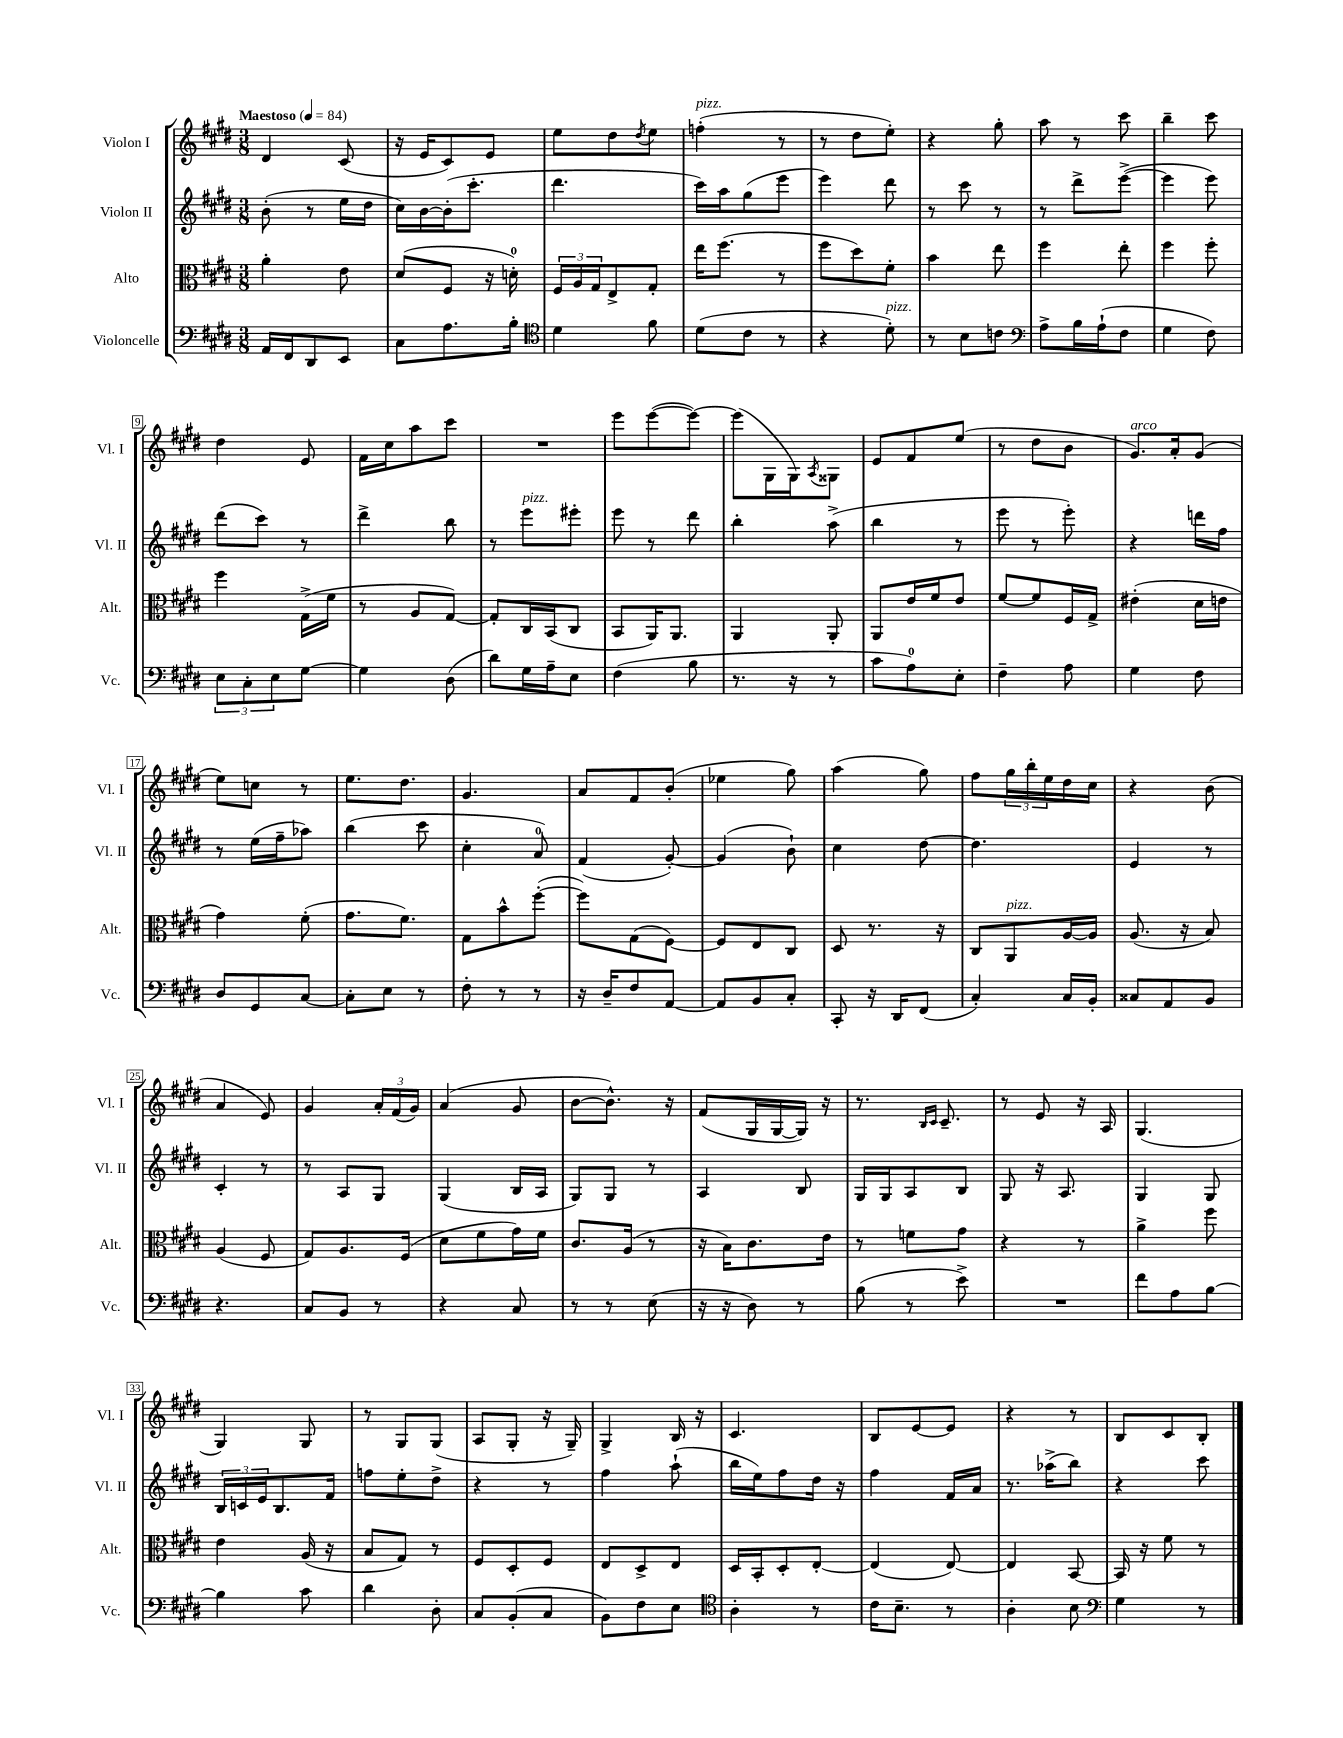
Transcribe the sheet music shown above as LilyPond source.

<<
\new StaffGroup <<
\new Staff = "s0" \with { instrumentName = "Violon I" shortInstrumentName = "Vl. I" } {
    \clef treble \key e \major \numericTimeSignature \time 3/8 \tempo "Maestoso" 4 = 84
    dis'4 cis'8( |
    r16 e'16 cis'8) e'8 |
    e''8 dis''8 \acciaccatura { dis''8 } e''8 |
    f''4-.^\markup { \italic "pizz." }( r8 |
    r8 dis''8 e''8-.) |
    r4 gis''8-. |
    a''8 r8 cis'''8 |
    b''4-- cis'''8 |
    dis''4 e'8 |
    fis'16 cis''16 a''8 cis'''8 |
    R4. |
    e'''8 e'''8~( e'''8~) |
    e'''8( gis16 gis16) \acciaccatura { a8 } gisis8 |
    e'8 fis'8 e''8( |
    r8 dis''8 b'8 |
    gis'8.^\markup { \italic "arco" }) a'16-. gis'8( |
    e''8) c''8 r8 |
    e''8. dis''8. |
    gis'4. |
    a'8 fis'8 b'8-.( |
    ees''4 gis''8) |
    a''4( gis''8) |
    fis''8 \tuplet 3/2 { gis''16 b''16-. e''16 } dis''16 cis''16 |
    r4 b'8( |
    a'4 e'8) |
    gis'4 \tuplet 3/2 { a'16-. fis'16( gis'16) } |
    a'4( gis'8 |
    b'8~ b'8.-^) r16 |
    fis'8( gis16 gis16~ gis16) r16 |
    r8. \grace { b16 cis'16 } cis'8.-- |
    r8 e'8 r16 a16 |
    gis4.( |
    gis4) gis8 |
    r8 gis8 gis8( |
    a8 gis8-. r16 gis16--) |
    gis4-> b16 r16 |
    cis'4. |
    b8 e'8~ e'8 |
    r4 r8 |
    b8 cis'8 b8-. \bar "|." |
}
\new Staff = "s1" \with { instrumentName = "Violon II" shortInstrumentName = "Vl. II" } {
    \clef treble \key e \major \numericTimeSignature \time 3/8
    b'8-.( r8 e''16 dis''16 |
    cis''16) b'16~ b'16-.( cis'''8.-. |
    dis'''4. |
    cis'''16) a''16 gis''8( e'''8 |
    e'''4) dis'''8 |
    r8 cis'''8 r8 |
    r8 dis'''8-> e'''8~->( |
    e'''4 e'''8) |
    dis'''8( cis'''8) r8 |
    dis'''4-> b''8 |
    r8 e'''8^\markup { \italic "pizz." } eis'''8-. |
    e'''8 r8 dis'''8 |
    b''4-. a''8->( |
    b''4 r8 |
    e'''8 r8 e'''8-.) |
    r4 d'''16 fis''16 |
    r8 e''16( fis''16-- aes''8) |
    b''4( cis'''8 |
    cis''4-. a'8-0) |
    fis'4( gis'8~-.) |
    gis'4( b'8-!) |
    cis''4 dis''8~ |
    dis''4. |
    e'4 r8 |
    cis'4-. r8 |
    r8 a8 gis8 |
    gis4( b16 a16 |
    gis8) gis8 r8 |
    a4 b8 |
    gis16 gis16 a8 b8 |
    gis8 r16 a8. |
    gis4 gis8 |
    \tuplet 3/2 { b16 c'16 e'16 } b8. fis'16 |
    f''8 e''8-. dis''8-> |
    r4 r8 |
    fis''4 a''8-!( |
    b''16 e''16) fis''8 dis''16 r16 |
    fis''4 fis'16 a'16 |
    r8. aes''16->( b''8) |
    r4 cis'''8 \bar "|." |
}
\new Staff = "s2" \with { instrumentName = "Alto" shortInstrumentName = "Alt." } {
    \clef alto \key e \major \numericTimeSignature \time 3/8
    a'4-. e'8 |
    dis'8( fis8 r16 d'16-0-.) |
    \tuplet 3/2 { fis16 a16 gis16 } e8-> gis8-. |
    e''16 fis''8.( r8 |
    fis''8 dis''8) fis'8-. |
    b'4 e''8 |
    fis''4 e''8-. |
    fis''4 fis''8-. |
    fis''4 gis16->( fis'16 |
    r8 a8 gis8~) |
    gis8-. cis16 b,16( cis8 |
    b,8 a,16) a,8. |
    a,4 a,8-. |
    a,8 e'16 fis'16 e'8 |
    fis'8~ fis'8 fis16 gis16-> |
    eis'4-.( dis'16 e'16 |
    gis'4) fis'8-.( |
    gis'8. fis'8.) |
    gis8 b'8-^ fis''8~-.( |
    fis''8) gis8( fis8~) |
    fis8 e8 cis8 |
    dis8 r8. r16 |
    cis8 a,8^\markup { \italic "pizz." } a16~ a16 |
    a8.( r16 b8) |
    a4( fis8 |
    gis8) a8. fis16( |
    dis'8 fis'8 gis'16) fis'16 |
    cis'8. a16( r8 |
    r16 b16) cis'8. e'16 |
    r8 f'8 gis'8 |
    r4 r8 |
    a'4-> fis''8 |
    e'4 a16( r16 |
    b8 gis8) r8 |
    fis8 dis8-. fis8 |
    e8 dis8-> e8 |
    dis16 b,16-. dis8-. e8~-. |
    e4( e8~) |
    e4 b,8~ |
    b,16 r16 fis'8 r8 \bar "|." |
}
\new Staff = "s3" \with { instrumentName = "Violoncelle" shortInstrumentName = "Vc." } {
    \clef bass \key e \major \numericTimeSignature \time 3/8
    a,16 fis,16 dis,8 e,8 |
    cis8 a8. b16-. |
    \clef tenor dis'4 fis'8 |
    dis'8( cis'8 r8 |
    r4 dis'8-.^\markup { \italic "pizz." }) |
    r8 b8 c'8 |
    \clef bass a8-> b16 a16-!( fis8 |
    gis4 fis8) |
    \tuplet 3/2 { e8 cis8-. e8 } gis8~ |
    gis4 dis8( |
    dis'8) gis16 a16-- e8 |
    fis4( b8 |
    r8. r16 r8 |
    cis'8 a8-0) e8-. |
    fis4-- a8 |
    gis4 fis8 |
    dis8 gis,8 cis8~ |
    cis8-. e8 r8 |
    fis8-. r8 r8 |
    r16 dis16-- fis8 a,8~ |
    a,8 b,8 cis8-. |
    cis,8-. r16 dis,16 fis,8( |
    cis4-.) cis16 b,16-. |
    cisis8 a,8 b,8 |
    r4. |
    cis8 b,8 r8 |
    r4 cis8 |
    r8 r8 e8( |
    r16 r16 dis8) r8 |
    b8( r8 e'8->) |
    R4. |
    fis'8 a8 b8~ |
    b4 cis'8 |
    dis'4 dis8-. |
    cis8 b,8-.( cis8 |
    b,8) fis8 e8 |
    \clef tenor a4-. r8 |
    cis'16 b8.-- r8 |
    a4-. b8 |
    \clef bass gis4 r8 \bar "|." |
}
>>
>>
\layout { \context { \Score \override BarNumber.stencil = #(make-stencil-boxer 0.1 0.3 ly:text-interface::print) } }
